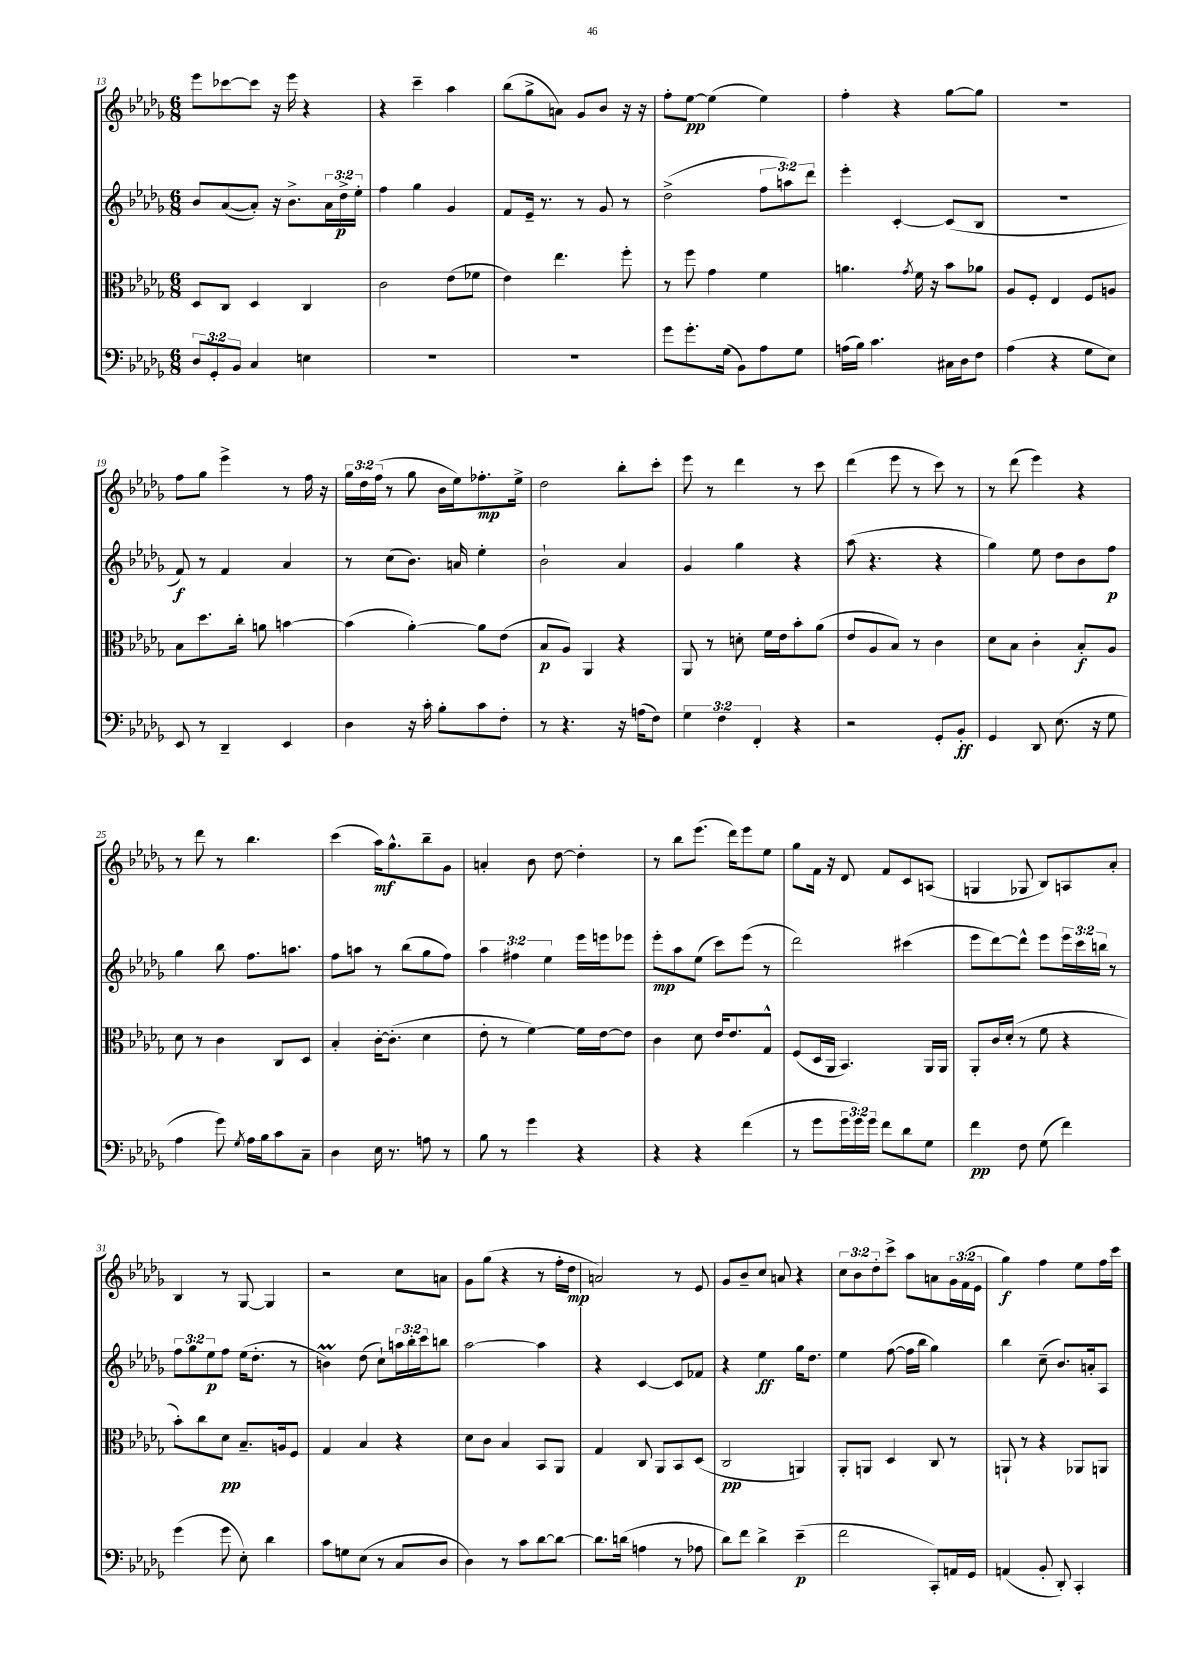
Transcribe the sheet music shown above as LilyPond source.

<<
\new StaffGroup <<
\new Staff = "s0" {
    \clef treble \key des \major \numericTimeSignature \time 6/8 \override Staff.TupletNumber.text = #tuplet-number::calc-fraction-text
    ees'''8 ces'''8~ ces'''8 r16 ees'''16 r4 |
    r4 c'''4-- aes''4 |
    bes''8( ges''8-> a'8) ges'8 bes'8 r16 r16 |
    f''8-. ees''8~\pp ees''4( ees''4) |
    f''4-. r4 ges''8~ ges''8 |
    R2. |
    f''8 ges''8 ees'''4-> r8 f''16 r16 |
    \tuplet 3/2 { ges''16 des''16 f''16( } r8 ges''8 bes'16 ees''16) fes''8.-.\mp ees''16-> |
    des''2 bes''8-. c'''8-. |
    ees'''8 r8 des'''4 r8 c'''8 |
    des'''4( ees'''8 r8 c'''8) r8 |
    r8 des'''8( ees'''4) r4 |
    r8 des'''8 r8 bes''4. |
    c'''4( aes''16\mf) ges''8.-^ bes''8-- ges'8 |
    a'4-. bes'8 des''8~ des''4-. |
    r8 bes''8 ees'''8.( des'''16) ees'''8 ees''8 |
    ges''8 f'16 r16 des'8 f'8 c'8 a8( |
    g4 ges8 bes8) a8 aes'8-. |
    bes4 r8 ges8~ ges4 |
    r2 c''8 a'8 |
    ges'8 ges''8( r4 r8 f''16-. des''16\mp |
    a'2) r8 ees'8 |
    ges'8 bes'8-- c''8 a'8 r4 |
    \tuplet 3/2 { c''8 bes'8 des''8-. } c'''8-> aes''8 a'8 \tuplet 3/2 { ges'16 f'16( ees'16 } |
    ges''4\f) f''4 ees''8 f''16 c'''16 \bar "|." |
}
\new Staff = "s1" {
    \clef treble \key des \major \numericTimeSignature \time 6/8 \override Staff.TupletNumber.text = #tuplet-number::calc-fraction-text
    bes'8 aes'8~( aes'8-.) r16 bes'8.-> \tuplet 3/2 { aes'16 des''16->\p ees''16-. } |
    f''4 ges''4 ges'4 |
    f'8 ees'16-- r8. r8 ges'8 r8 |
    des''2->( \tuplet 3/2 { f''8 a''8) des'''8 } |
    ees'''4-. c'4~-. c'8( bes8 |
    R2. |
    f'8\f) r8 f'4 aes'4 |
    r8 c''8( bes'8.) a'16 ees''4-. |
    bes'2-! aes'4 |
    ges'4 ges''4 r4 |
    aes''8( r4. r4 |
    ges''4) ees''8 des''8 bes'8 f''8\p |
    ges''4 bes''8 f''8. a''8. |
    f''8 a''8 r8 bes''8( ges''8 f''8) |
    \tuplet 3/2 { aes''4 fis''4 ees''4 } ees'''16 e'''16 ees'''8 |
    ees'''8-.\mp aes''8 ees''8( c'''8) ees'''8( r8 |
    des'''2) cis'''4( |
    ees'''8 des'''8~) des'''8-^ ees'''8 \tuplet 3/2 { ees'''16 c'''16 b''16 } r8 |
    \tuplet 3/2 { f''8 ges''8 ees''8\p } f''8 ees''16( des''8.-. r8 |
    b'4\prall) des''8( c''8-!) \tuplet 3/2 { a''16 bes''16-. c'''16 } b''8 |
    aes''2~ aes''4 |
    r4 c'4~ c'8 fes'8 |
    r4 ees''4\ff ges''16 des''8. |
    ees''4 f''8~( f''16 bes''16 ges''4) |
    bes''4 c''8--( bes'8.) a'16-. aes8 \bar "|." |
}
\new Staff = "s2" {
    \clef alto \key des \major \numericTimeSignature \time 6/8
    des8 c8 des4 c4 |
    c'2 ees'8( fes'8 |
    ees'4) ees''4. f''8-. |
    r8 f''8 ges'4 f'4 |
    a'4. \acciaccatura { ges'8 } f'16 r16 bes'8 aes'8 |
    aes8 f8-. ees4 f8 a8 |
    bes8 des''8. c''16-. a'8 b'4~ |
    b'4( aes'4~-.) aes'8 ees'8( |
    bes8\p aes8) aes,4 r4 |
    aes,8 r8 d'8-. f'16 ees'16 bes'8-. aes'8( |
    ees'8 aes8 bes8) r8 c'4 |
    des'8 bes8 c'4-. bes8-.\f aes8 |
    des'8 r8 c'4 c8 des8 |
    bes4-. c'16~-. c'8.-.( des'4 |
    ees'8-. r8 f'4~) f'16 ees'16~ ees'8 |
    c'4 des'8 ees'16 ees'8. ges8-^ |
    f8( des16 aes,16 bes,4.) aes,16 aes,16 |
    aes,8-. c'16 des'16-.( r8 f'8 r4 |
    bes'8-.) c''8 des'8\pp bes8.-- a16 f8 |
    ges4 bes4 r4 |
    des'8 c'8 bes4 bes,8 aes,8 |
    ges4 c8 aes,8 bes,8 des8( |
    c2\pp a,4) |
    aes,8-. a,8 des4 c8 r8 |
    a,8-! r8 r4 aes,8 a,8 \bar "|." |
}
\new Staff = "s3" {
    \clef bass \key des \major \numericTimeSignature \time 6/8 \override Staff.TupletNumber.text = #tuplet-number::calc-fraction-text
    \tuplet 3/2 { des8 ges,8-. bes,8 } c4 e4 |
    R2. |
    R2. |
    ges'8 ges'8.-. ges16( bes,8) aes8 ges8 |
    a16( bes16) c'4. cis16 des16 f8 |
    aes4( r4 ges8 ees8) |
    ees,8 r8 des,4-- ees,4 |
    des4 r16 c'16-. bes8-. c'8 f8-. |
    r8 r4. r16 a16( f8) |
    \tuplet 3/2 { ges4 f4 f,4-. } r4 |
    r2 ges,8-. bes,8-.\ff |
    ges,4 des,8 ees8.( r16 ges8 |
    aes4 ges'8) \acciaccatura { ges8 } aes16 bes16 c'8 c8-- |
    des4 ees16 r8. a8 r8 |
    bes8 r8 ges'4 r4 |
    r4 r4 f'4( |
    r8 ges'8 \tuplet 3/2 { ges'16 ges'16) ges'16 } f'8 des'8 ges8 |
    f'4\pp f8 ges8( f'4) |
    ges'4( ges'8 ees8-.) des'4 |
    c'8 g8 ees8( r8 c8 des8 |
    des4) r8 c'8 des'8~ des'8~ |
    des'8. d'16( a4 r8 aes8 |
    des'8) f'8 des'4-> ees'4--\p( |
    f'2 c,8-.) a,16 ges,16 |
    a,4( bes,8-. des,8-.) c,4-. \bar "|." |
}
>>
>>
\layout { \context { \Score currentBarNumber = #13 } }
